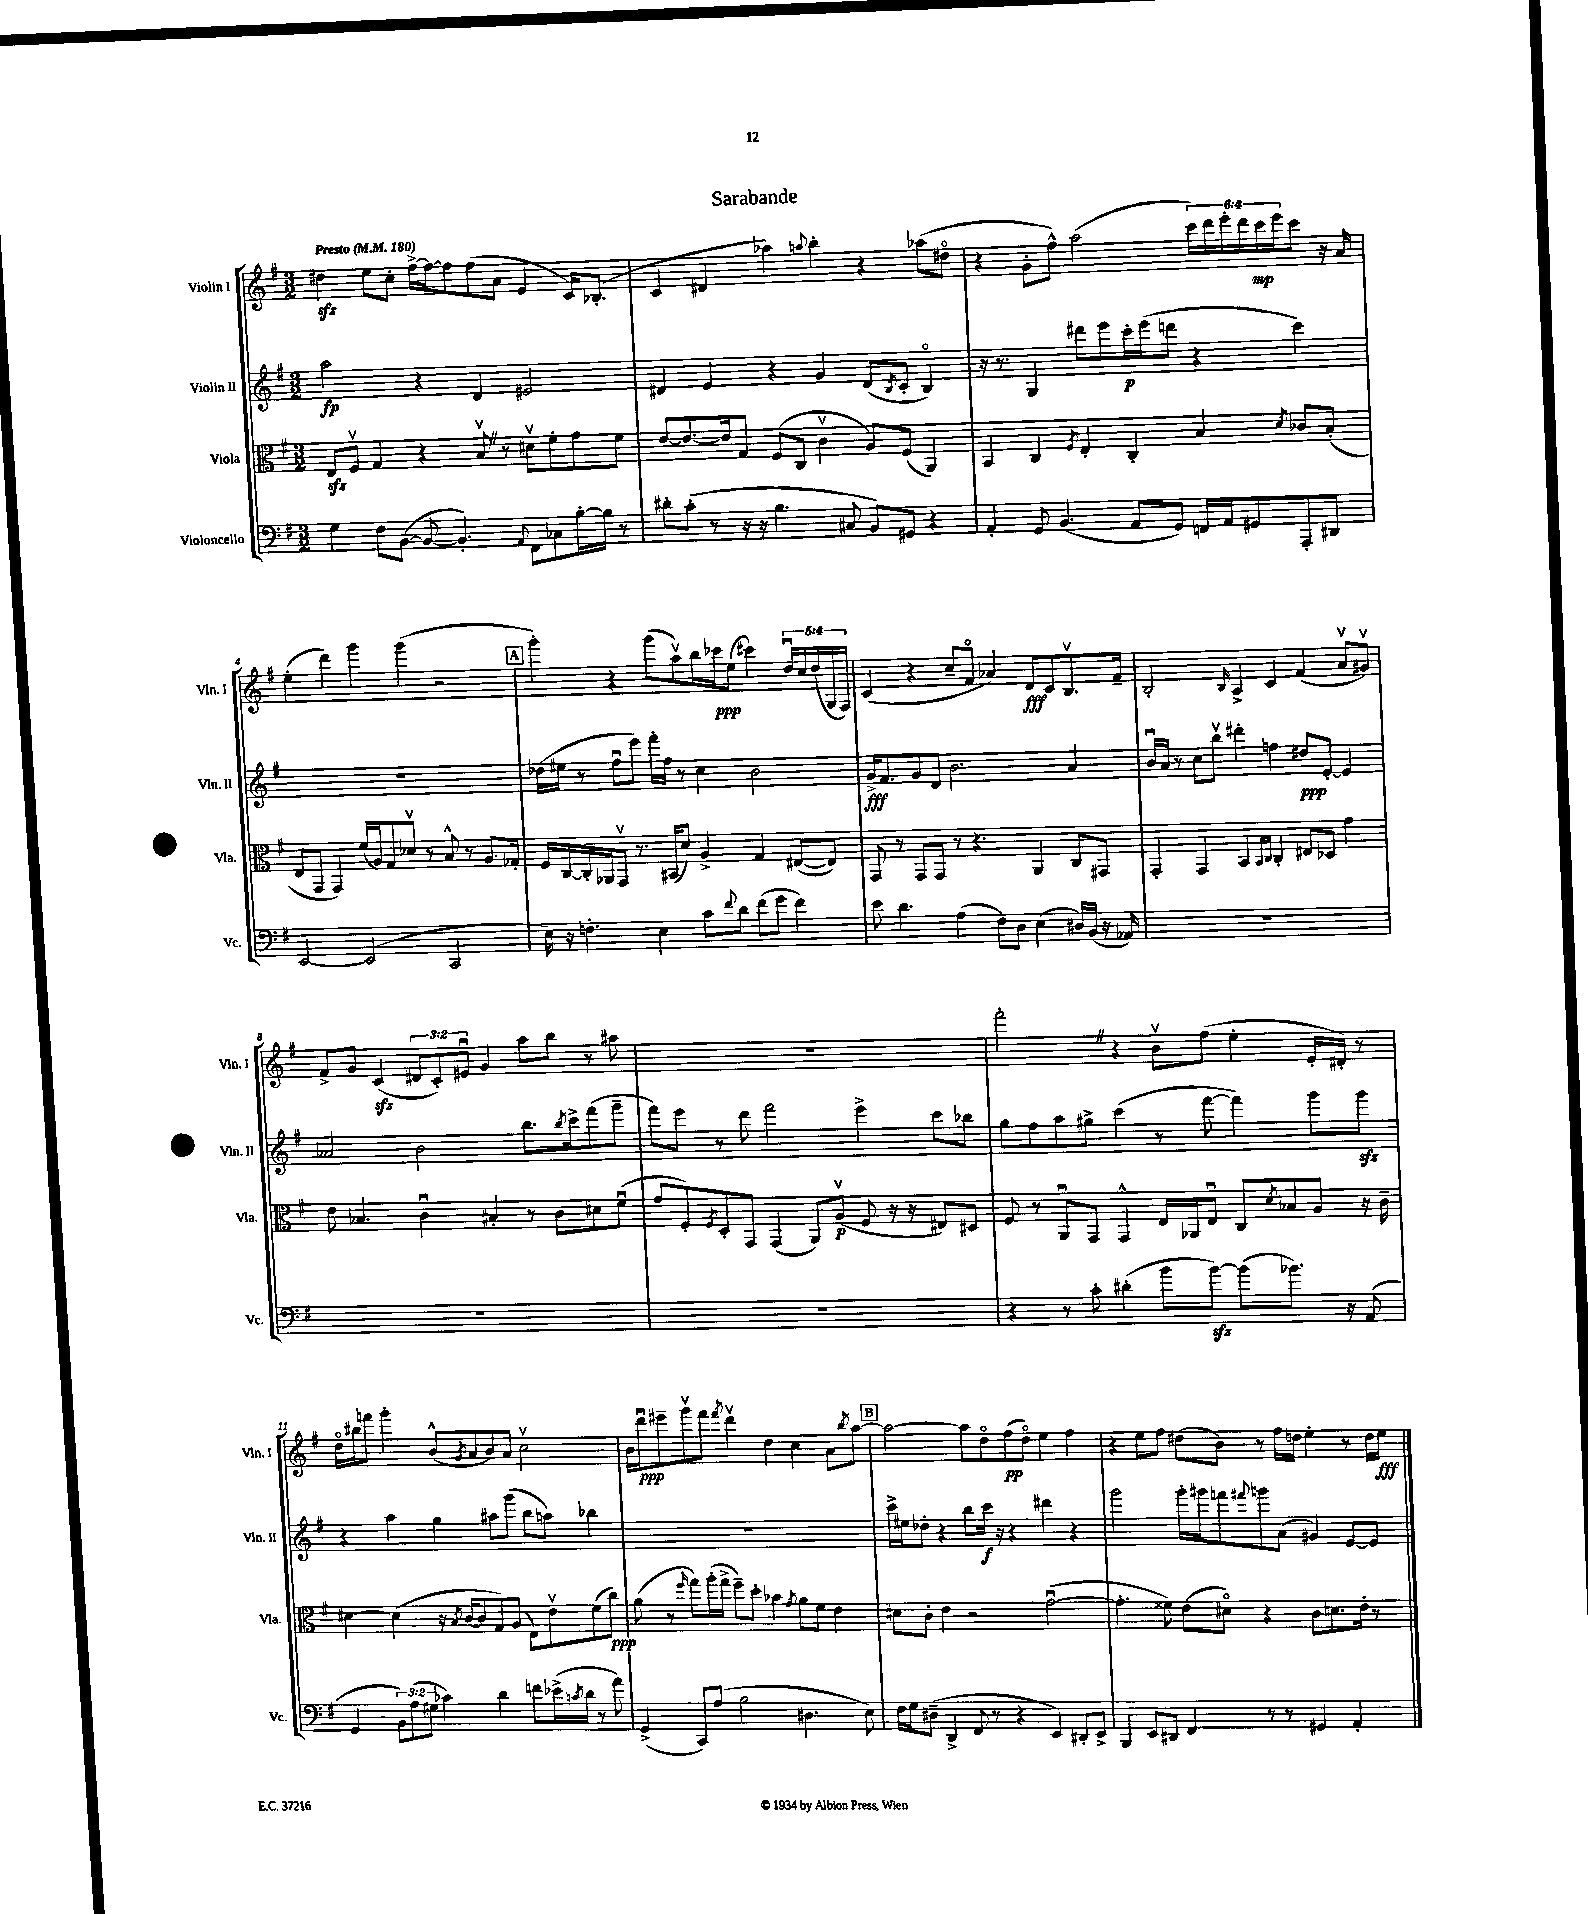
\header { title = "Sarabande" }
<<
\new StaffGroup <<
\new Staff = "s0" \with { instrumentName = "Violin I" shortInstrumentName = "Vln. I" } {
    \clef treble \key g \major \numericTimeSignature \time 3/2 \override Staff.TupletNumber.text = #tuplet-number::calc-fraction-text \tempo "Presto" 4 = 180
    dis''4\sfz e''8 c''8-. fis''16~-> fis''16~ fis''8 fis''8( a'8 e'4 c'16) bes8.-.( |
    c'4 dis'4 aes''4) \appoggiatura { a''8 } b''4-. r4 aes''8( dis''8\flageolet |
    r4 g'8-. fis''8-^) a''2( \tuplet 6/4 { c'''16) d'''16 e'''16-. d'''16 c'''16\mp e'''16 } c'''8 r16 a'16 |
    e''4-.( d'''4) g'''4 g'''4( r2 |
    \mark \markup { \box "A" } g'''4-.) r4 g'''8( a''8\upbow) b''16 ces'''16\ppp e''8( cis'''4) \tuplet 5/4 { d''16\downbow c''16 d''16( g16 fis16) } |
    c'4( r4 c''8-- fis'8\flageolet aes'4) d'8\fff c'8 b8.\upbow fis'16-- |
    b2-. \grace { b16 } a4-> c'4 fis'4( a'8\upbow gis'8\upbow) |
    fis'8-> g'8 c'4\sfz( \tuplet 3/2 { dis'8 c'8-.) eis'8\downbow } g'4 a''8 b''8 r8 ais''8 |
    R1. |
    fis'''2-. \once \override BreathingSign.text = \markup { \musicglyph "scripts.caesura.straight" } \breathe r4 b'8\upbow fis''8( e''4-. e'16-. dis'16-.) r8 |
    d''16\flageolet bis''16 f'''8 g'''4-. b'8-^( \acciaccatura { g'8 } a'8 b'8) a'8 c''2\upbow |
    b'16 d'''16\downbow\ppp eis'''8-- g'''8\upbow fis'''8 \acciaccatura { fis'''8 } d'''4\upbow d''4 c''4 a'8 \acciaccatura { b''8 } a''8~ |
    \mark \markup { \box "B" } a''2~ a''8 d''8\flageolet fis''8\pp( d''8\flageolet) e''4 fis''4 |
    r4 e''8 fis''8 dis''8( b'8) r8 fis''16 d''16 e''4-. r8 d''16 e''16\fff \bar "|." |
}
\new Staff = "s1" \with { instrumentName = "Violin II" shortInstrumentName = "Vln. II" } {
    \clef treble \key g \major \numericTimeSignature \time 3/2
    a''2\fp r4 d'4 eis'2 |
    dis'4 e'4 r4 g'4 dis'8( \acciaccatura { b8 } c'8-. b4\flageolet) |
    r16 r8. g4 dis'''8 e'''8 c'''16-.\p e'''16( d'''8 r4 c'''4) |
    R1. |
    \mark \markup { \box "A" } des''16( eis''16 r8 fis''8\downbow e'''8) fis'''16-. fis''16 r8 c''4 b'2 |
    g'16->\fff fis'8. g'8 d'8 b'2. a'4 |
    b'16\downbow a'16 r8 c''8 b''8\upbow dis'''4-. f''4 dis''8\ppp e'8~-. e'4 |
    aes'2 b'2 b''8. \acciaccatura { b''8 } c'''16-> fis'''8( g'''8-- |
    fis'''8) e'''8 r8 d'''8 fis'''2 e'''4-> c'''8 bes''8 |
    g''8 fis''8 a''8 gis''8-> c'''4( r8 fis'''8~ fis'''4) g'''8 g'''8\sfz |
    r4 a''4 g''4 ais''8 g'''8( b''8 a''8) bes''4 |
    R1. |
    \mark \markup { \box "B" } c'''16-> eis''16 des''8-. r4 b''8 c'''16\f r16 r4 dis'''4 r4 |
    g'''2 g'''16-. gis'''16 f'''8 \appoggiatura { fis'''8 } g'''8 a'8( gis'4) e'8~ e'8 \bar "|." |
}
\new Staff = "s2" \with { instrumentName = "Viola" shortInstrumentName = "Vla." } {
    \clef alto \key g \major \numericTimeSignature \time 3/2
    e8\sfz fis8\upbow g4 r4 b8\upbow \once \override BreathingSign.text = \markup { \musicglyph "scripts.caesura.straight" } \breathe r8 dis'8\upbow fis'8-. g'8 fis'8 |
    e'8~ e'8.~ e'16 g8 fis8( c8 c'4\upbow a8) fis8( a,4) |
    b,4 c4 \acciaccatura { fis8 } e4-. c4-. b4 \acciaccatura { d'8 } ces'8 b8-.( |
    e8 g,8 g,4) fis'16( a16) g8 des'8\upbow r8 b8-^ r8 a8. ges16-. |
    \mark \markup { \box "A" } fis16 c16~ c16-. aes,16 g,8\upbow r8. bis,16( d'8) a4-> g4 eis8~( eis8) |
    g,8 r8 g,8 g,8 r8 r4. a,4 c8 gis,8 |
    g,4-. g,4 b,4 \grace { b,16 c16 } c4-. eis8 des8 g'4 |
    e'8 bes4. c'4\downbow bis4-. r8 c'8 dis'8 fis'8\downbow( |
    g'8 fis8-.) \acciaccatura { fis8 } d8-. g,8 g,4( a,8) a8\upbow\p( fis8 r16 r16 eis8) dis8 |
    fis8 r8 a,8\downbow g,8 g,4-^ e16 aes,16 e8\downbow c8 \acciaccatura { d'8 } bes8 a8 r16 c'16-- |
    dis'4~ dis'4( r16 \acciaccatura { b8 } c'16~ c'8 g8) a8( e8) e'8\upbow fis'8( c''8\ppp) |
    a'8( r8 \grace { fis''16 } g''8) a''16-.( g''16-> fis''8--) d''8-. bes'4 \acciaccatura { g'8 } a'8 fis'8 e'4 |
    \mark \markup { \box "B" } dis'8 c'8-. e'4 r2 g'2~\downbow( |
    g'4.-. fisis'8) e'8( dis'8\flageolet) r4 c'8 d'8. e'16-. r8 \bar "|." |
}
\new Staff = "s3" \with { instrumentName = "Violoncello" shortInstrumentName = "Vc." } {
    \clef bass \key g \major \numericTimeSignature \time 3/2 \override Staff.TupletNumber.text = #tuplet-number::calc-fraction-text
    g4 fis8 b,8~( b,8~ b,4.-.) \appoggiatura { a,8 } fis,8 ces8 b16~-. b16 r8 |
    dis'8-. c'8-.( r8 r16 r16 b4. cis8 b,8) gis,8 r4 |
    a,4-. g,8 b,4.( a,8 g,8) f,16 a,16 gis,8 a,,8-. dis,8 |
    e,2~ e,2( c,2 |
    \mark \markup { \box "A" } e16) r16 f4.-. e4 c'8 \appoggiatura { fis'8 } d'8 fis'8( g'8 fis'4) |
    e'8 d'4. a4( fis8) d8 e4( dis16) b,16( r16 aes,16) |
    R1. |
    R1. |
    R1. |
    r4 r8 c'8-. dis'4-.( b'8 b'8~\sfz) b'8( bes'8.) r16 a,8( |
    g,4 \tuplet 3/2 { b,8) a8( gis8 } ces'4) d'4 f'8 ees'16->( \acciaccatura { c'8 } d'16 r8 a'8) |
    g,4->( c,8) a8( b2 dis4. e8) |
    \mark \markup { \box "B" } fis16 g16 dis8--( d,4-> fis,8 r8 r4 e,4) dis,8-. e,8-> |
    b,,4 e,8 dis,8 fis,4 r8 r8 gis,4 a,4-. \bar "|." |
}
>>
>>
